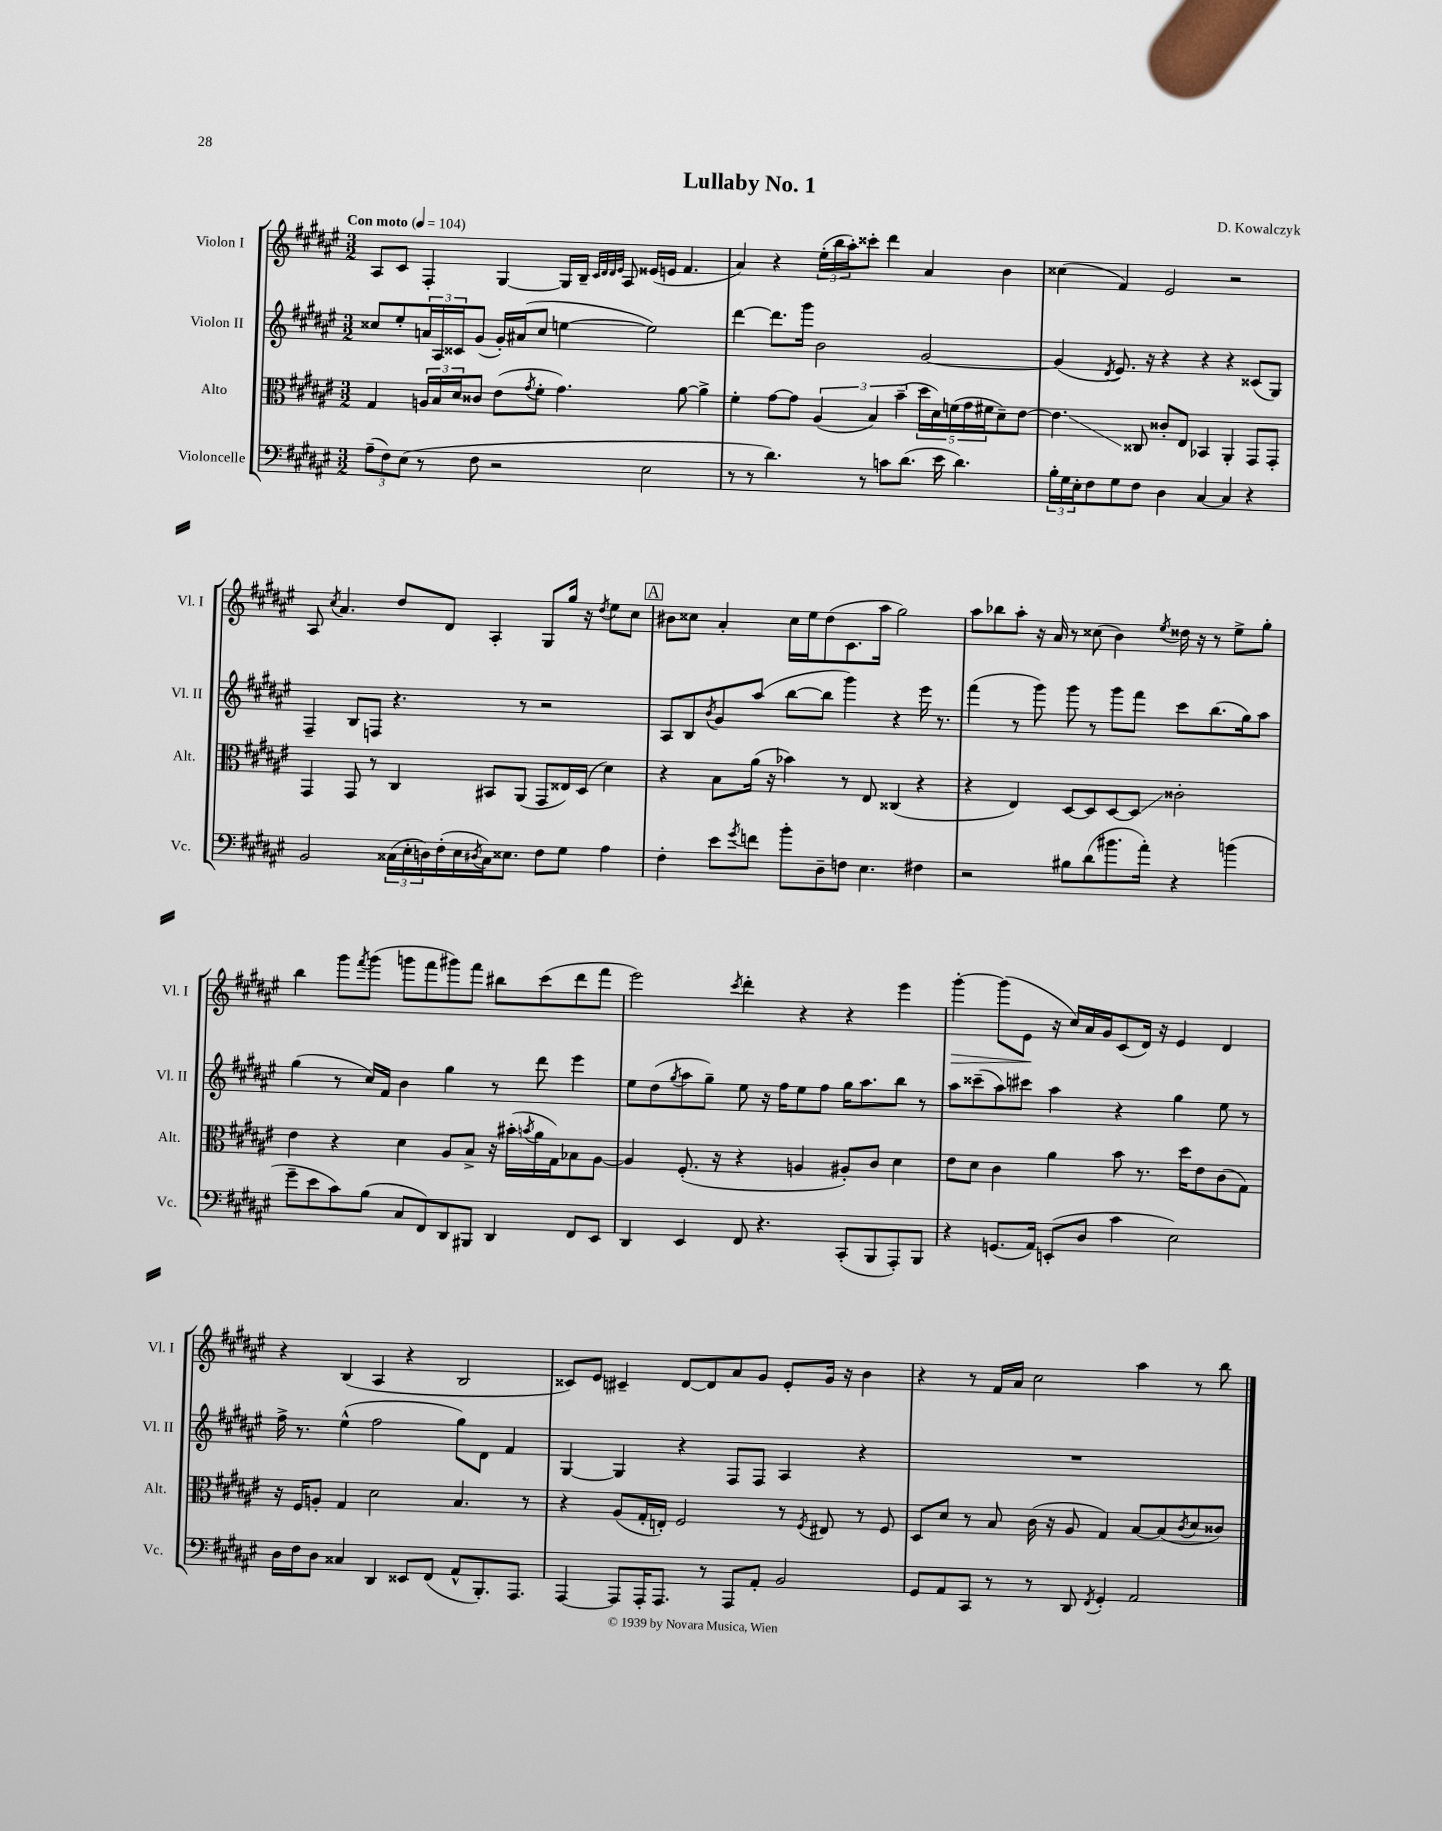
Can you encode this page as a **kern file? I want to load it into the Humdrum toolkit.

**kern	**kern	**kern	**kern
*staff4	*staff3	*staff2	*staff1
*clefF4	*clefC3	*clefG2	*clefG2
*k[f#c#g#d#a#e#]	*k[f#c#g#d#a#e#]	*k[f#c#g#d#a#e#]	*k[f#c#g#d#a#e#]
*M3/2	*M3/2	*M3/2	*M3/2
*MM104	*MM104	*MM104	*MM104
(12A#~	4G#	8cc##	8A#
12F#)	.	.	.
.	.	8ee#'	8c#
(12E#	.	.	.
8r	24A	24a	4F#'
.	24B	24A#	.
.	24d#	24c##	.
8F#	8c##	(8g#	.
2r	(8e#	16g#')	[4G#
.	.	(16a#	.
.	8qg#	.	.
.	8f#'	8cc##	.
.	4.g#)	[4ee	16G#]
.	.	.	16B~
.	.	.	32qqc#
.	.	.	32qqd#
.	.	.	32qqd#
.	.	.	32qqe#
.	.	.	8A#
2E#	.	2ee])	(16e##
.	.	.	16e
.	[8a#	.	4.f#
.	4a#^]	.	.
=	=	=	=
8r	4f#'	[4ddd#	4a#)
8r	.	.	.
4.d#)	[8g#	8.ddd#]	4r
.	8g#]	.	.
.	.	16ggg#	.
.	(6A#	2b	(24ee#'
.	.	.	24bb
.	.	.	24aa#')
8r	.	.	8ccc##'
.	6B)	.	.
8c	.	.	4ddd#
.	(6b~	.	.
(8.d#	.	.	.
.	20dd#	[2g#	4a#
.	20d#)	.	.
16e#	.	.	.
.	(20f	.	.
4.d#)	.	.	.
.	20g#	.	.
.	20f#	.	.
.	8d#~)	.	4b
.	[8e#	.	.
=	=	=	=
24B'	4.e#]	(4g#]	(4cc##
24G#	.	.	.
24E#'	.	.	.
8F#	.	.	.
.	.	8qd#	.
8G#	.	8.e#)	4f#)
8F#	8C##	.	.
.	.	16r	.
4D#	8c##'	4r	2e#
.	8E#	.	.
[4C#	4BB-	4r	.
4C#]	4AA#'	4r	2r
4r	8GG#	(8c##	.
.	8GG#'	8G#)	.
=	=	=	=
2BB	4GG#	4F#~	8A#
.	.	.	8qcc#
.	.	.	4.a#
.	8GG#	8B	.
.	8r	8F	.
(24C##	4C#	4.r	8dd#
24E#'	.	.	.
24D)	.	.	.
(16F#'	.	.	8d#
16E#	.	.	.
8qD#	.	.	.
16C##)	8BB#	.	4A#'
8.E##	.	.	.
.	(8AA#	8r	.
8F#	8GG#	2r	8G#
8G#	16E##)	.	16gg#
.	(16D#	.	16r
.	.	.	8qdd#
4A#	4d#)	.	8ee#
.	.	.	8cc#
=	=	=	=
4F#'	4r	8A#	8b#
.	.	8B	8cc##
.	.	8qb	.
8e#	8B	8g#	4a#'
8qg#	.	.	.
8f	(16a#	(8aa#	.
.	16r	.	.
8b'	4b-)	[8bb	16cc##
.	.	.	16ee#
8D#~	.	8bb]	(8dd#
8F	8r	4ggg#)	8.c#
4.E#	8E#	.	.
.	.	.	16aa#
.	(4C##	4r	2gg#)
4F#	4r	16eee#	.
.	.	8.r	.
=	=	=	=
2r	4r	(4fff#	8aa#
.	.	.	8bb-
.	4E#)	8r	8aa#'
.	.	8ggg#)	16r
.	.	.	16a#
8B#	[8D#	8ggg#	8r
(8d#	8D#]	8r	(8cc##
8.b#	[8D#	8ggg#	4b)
.	8D#]	8fff#	.
16a#')	.	.	.
.	.	.	8qee#
4r	2c##'	8ccc#	16dd##
.	.	.	16r
.	.	(8.bb	8r
(4b	.	.	8ee#^
.	.	16gg#)	.
.	.	8aa#	8gg#'
=	=	=	=
8g#~	4e#	(4gg#	4bb
8e#	.	.	.
8c#)	4r	8r	8ggg#
.	.	.	8qfff#
(8B	.	16cc#)	(8ggg#
.	.	16f#	.
8C#	4d#	4b	8ggg
8FF#)	.	.	8fff#
8DD#	8A#	4gg#	8ggg#)
8BBB#	8B^	.	8fff#
4DD#	16r	8r	8bb#
.	(16b#'	.	.
.	8qb	.	.
.	16a#	8ddd#	(8ccc#
.	16G#)	.	.
8FF#	8B-	4eee#	8ddd#
8EE#	[8A#	.	8fff#
=	=	=	=
4DD#	4A#]	8ee#	2eee#)
.	.	(8dd#	.
.	.	8qgg#	.
4EE#	(8.F#'	8aa#	.
.	.	8gg#~)	.
.	16r	.	.
.	.	.	8qccc#
8FF#	4r	8ee#	4ddd#'
4.r	.	16r	.
.	.	16ff#	.
.	4A	8ee#	4r
.	.	8ff#	.
(8CC#'	8A#')	16gg#	4r
.	.	8.aa#	.
8BBB	8c#	.	.
8AAA#')	4d#	8bb	4eee#
8BBB	.	8r	.
=	=	=	=
4r	8e#	8aa#	[4ggg#'
.	8d#	(8ccc##~	.
(8.GG	4c#	8aa#)	(8ggg#]
.	.	8ccc#	8e#
16AA#)	.	.	.
(8EE'	4a#	4aa#	16r
.	.	.	16cc#)
8D#	.	.	16a#
.	.	.	16g#
4c#	8b	4r	(8c#
.	8.r	.	16d#)
.	.	.	16r
2E#)	.	4gg#	4e#
.	16dd#	.	.
.	8e#	.	.
.	(8c#	8ee#	4d#
.	8G#)	8r	.
=	=	=	=
16D#	16r	16ff#^	4r
16F#	16F#	8.r	.
8D#	8A'	.	.
4C##	4G#	(4ee#^^	(4B
4DD#	2d#	2ff#	4A#
8EE##	.	.	4r
(8FF#	.	.	.
8AA#^^	4.B	8gg#)	2B
8.BBB')	.	8d#	.
.	.	4f#	.
8.AAA#	.	.	.
.	8r	.	.
=	=	=	=
[4AAA#	4r	[4G#	8c##)
.	.	.	8e#
8AAA#]	(8A#	4G#]	4c#~
16AAA#'	16G#'	.	.
8.AAA#	16E')	.	.
.	2F#	4r	[8d#
8r	.	.	8d#]
8AAA#	.	8F#	8a#
8AA#'	.	8F#	8g#
2BB	8r	4A#	8e#'
.	8qF#	.	.
.	8E#	.	16g#
.	.	.	16r
.	8r	4r	4b
.	8F#	.	.
=	=	=	=
8GG#	8D#	1.r	4r
8AA#	8d#	.	.
8CC#	8r	.	8r
8r	8B	.	16f#
.	.	.	16a#
8r	(16c#	.	2cc#
.	16r	.	.
8DD#	8A#	.	.
8qFF#	.	.	.
4GG#'	4G#)	.	.
2AA#	[8B	.	4aa#
.	(8B]	.	.
.	8qc#	.	.
.	8d#	.	8r
.	8c##)	.	8bb
==	==	==	==
*-	*-	*-	*-
